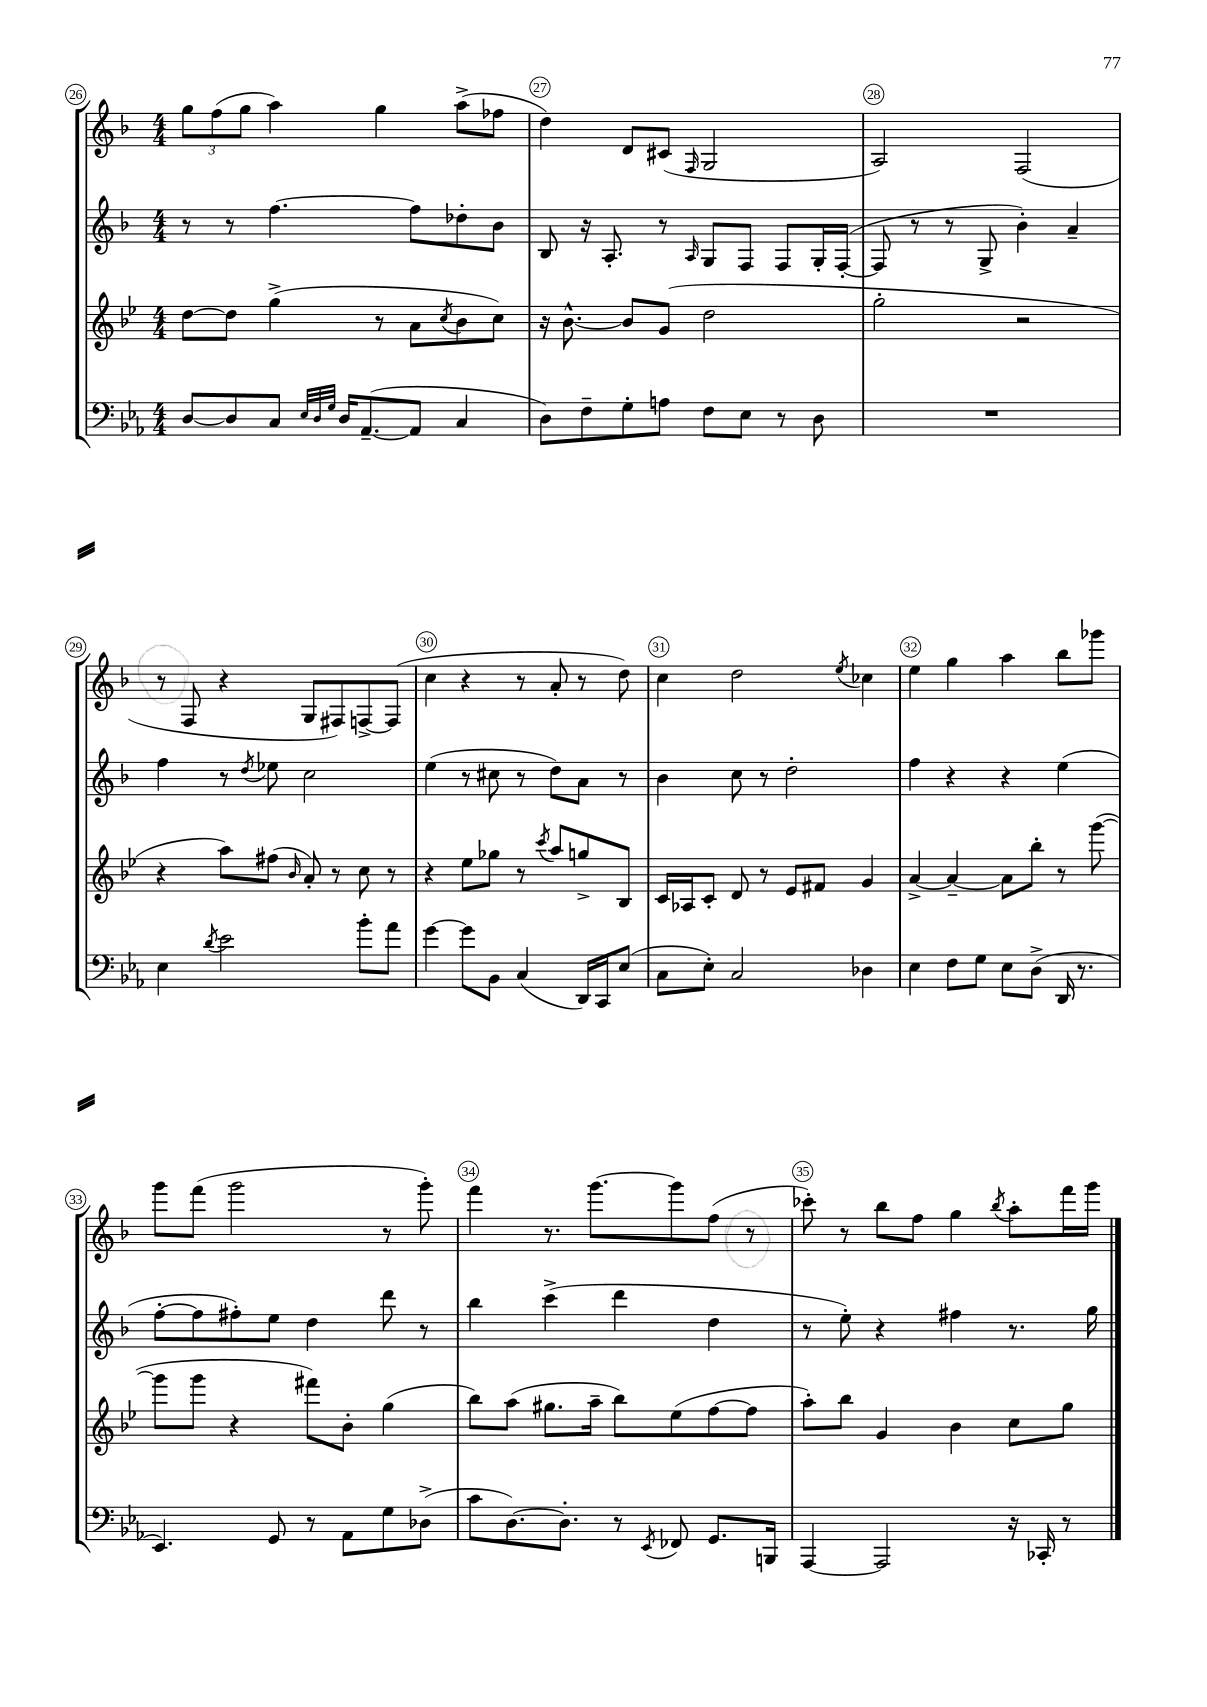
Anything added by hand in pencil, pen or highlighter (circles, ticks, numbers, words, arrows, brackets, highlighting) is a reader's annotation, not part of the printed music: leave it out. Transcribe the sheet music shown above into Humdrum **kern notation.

**kern	**kern	**kern	**kern
*staff4	*staff3	*staff2	*staff1
*clefF4	*clefG2	*clefG2	*clefG2
*k[b-e-a-]	*k[b-e-]	*k[b-]	*k[b-]
*M4/4	*M4/4	*M4/4	*M4/4
[8D	[8dd	8r	12gg
.	.	.	(12ff
8D]	8dd]	8r	.
.	.	.	12gg
8C	(4gg^	[4.ff	4aa)
32qqE-	.	.	.
32qqD	.	.	.
32qqG	.	.	.
16D	.	.	.
([8.AA-~	.	.	.
.	8r	.	4gg
8AA-]	8a	8ff]	.
.	8qcc	.	.
4C	8b-	8dd-'	(8aa^
.	8cc)	8b-	8ff-
=	=	=	=
8D)	16r	8B-	4dd)
.	[8.b-^^	.	.
8F~	.	16r	.
.	.	8.A'	.
8G'	8b-]	.	8d
8A	(8g	8r	(8c#
.	.	16qqA	16qqF
8F	2dd	8G	2G
8E-	.	8F	.
8r	.	8F	.
8D	.	16G'	.
.	.	([16F'	.
=	=	=	=
1r	2gg'	8F]	2A)
.	.	8r	.
.	.	8r	.
.	.	8G^	.
.	2r	4b-')	(2F
.	.	4a~	.
=	=	=	=
4E-	4r	4ff	8r
.	.	.	8F
8qd	.	.	.
2e-	8aa)	8r	4r
.	.	8qdd	.
.	(8ff#	8ee-	.
.	16qqb-	.	.
.	8a')	2cc	8G
.	8r	.	8F#)
8b-'	8cc	.	[8F^
8a-	8r	.	(8F]
=	=	=	=
[4g	4r	(4ee	4cc
8g]	8ee-	8r	4r
8BB-	8gg-	8cc#	.
(4C	8r	8r	8r
.	8qccc	.	.
.	8aa	8dd)	8a'
16DD)	8gg^	8a	8r
16CC	.	.	.
(8E-	8B-	8r	8dd)
=	=	=	=
8C	16c	4b-	4cc
.	16A-	.	.
8E-')	8c'	.	.
2C	8d	8cc	2dd
.	8r	8r	.
.	8e-	2dd'	.
.	8f#	.	.
.	.	.	8qee
4D-	4g	.	4cc-
=	=	=	=
4E-	[4a^	4ff	4ee
8F	4a~_	4r	4gg
8G	.	.	.
8E-	8a]	4r	4aa
(8D^	8bb-'	.	.
16DD	8r	(4ee	8bb-
8.r	.	.	.
.	([8ggg	.	8ggg-
=	=	=	=
4.EE-)	8ggg]	[8ff'	8ggg
.	8ggg	8ff]	(8fff
.	4r	8ff#')	2ggg
8GG	.	8ee	.
8r	8fff#)	4dd	.
8AA-	8b-'	.	.
8G	(4gg	8ddd	8r
(8D-^	.	8r	8ggg')
=	=	=	=
8c	8bb-)	4bb-	4fff
[8.D)	(8aa	.	.
.	8.gg#	(4ccc^	8.r
8.D']	.	.	.
.	16aa~	.	[8.ggg
8r	8bb-)	4ddd	.
8qEE-	.	.	.
8FF-	(8ee-	.	8ggg]
8.GG	[8ff	4dd	(8ff
.	8ff]	.	8r
16BBB	.	.	.
=	=	=	=
[4AAA-	8aa')	8r	8ccc-')
.	8bb-	8ee')	8r
2AAA-]	4g	4r	8bb-
.	.	.	8ff
.	4b-	4ff#	4gg
.	.	.	8qbb-
16r	8cc	8.r	8aa'
16CC-'	.	.	.
8r	8gg	.	16fff
.	.	16gg	16ggg
==	==	==	==
*-	*-	*-	*-
